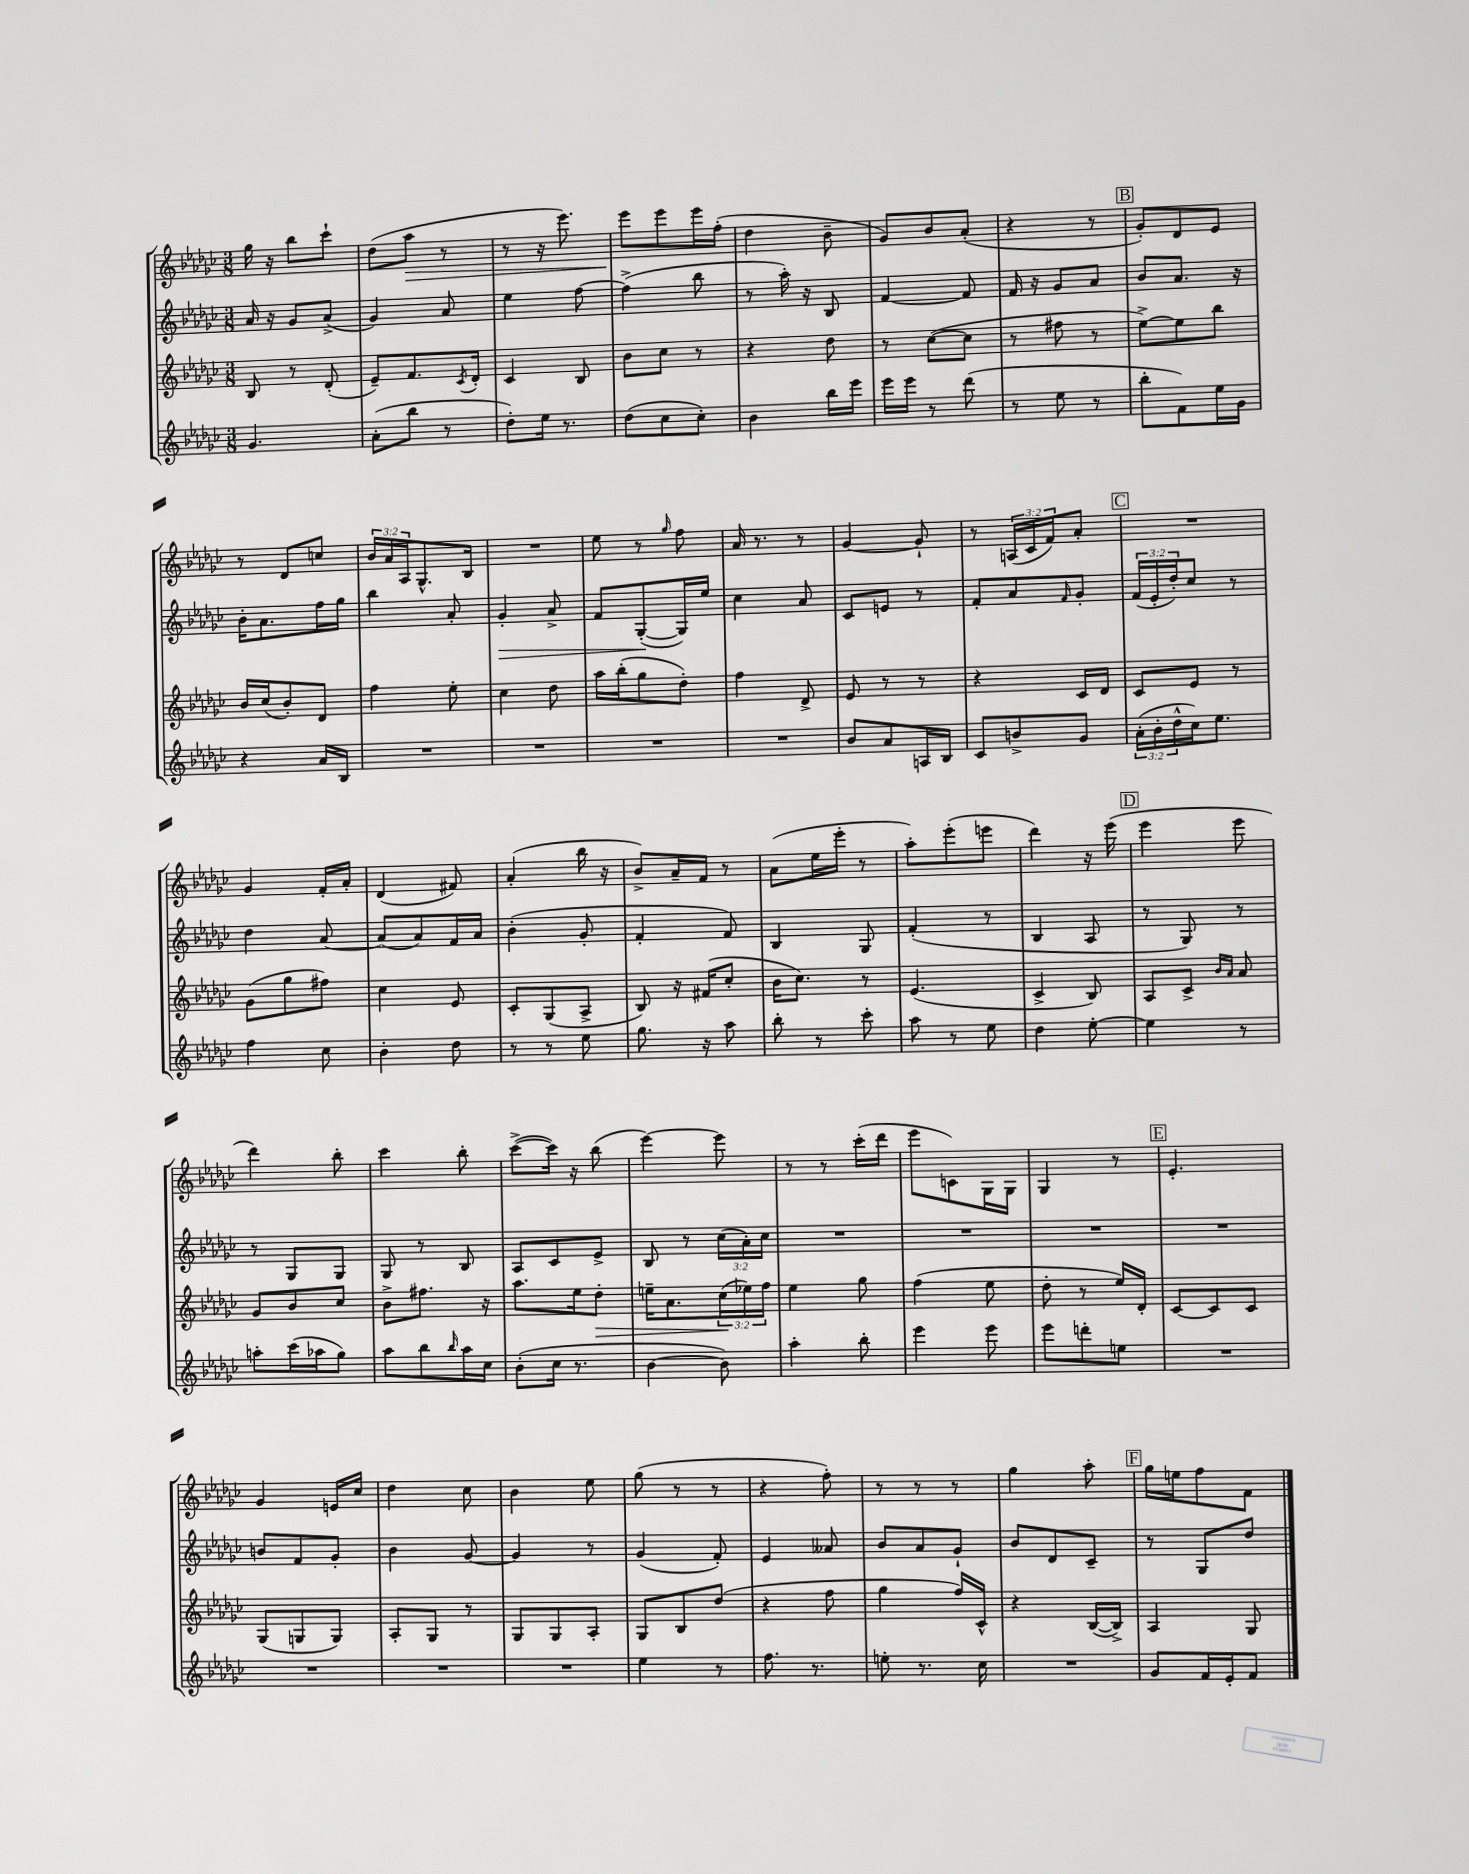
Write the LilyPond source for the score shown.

<<
\new StaffGroup <<
\new Staff = "s0" {
    \clef treble \key ges \major \numericTimeSignature \time 3/8 \override Staff.TupletNumber.text = #tuplet-number::calc-fraction-text
    ges''16 r16 bes''8 ces'''8-! |
    des''8( aes''8\> r8 |
    r8 r16 ees'''8.) |
    ees'''8\! ees'''8 ees'''16 f''16-.( |
    des''4 bes'8-- |
    ges'8) bes'8 aes'8-.( |
    r4 r8 |
    \mark \markup { \box "B" } ges'8-.) des'8 ees'8 |
    r8 des'8 c''8 |
    \tuplet 3/2 { bes'16 aes'16 aes16 } ges8.-^ bes16 |
    R4. |
    ees''8 r8 \grace { ges''16 } f''8 |
    aes'16 r8. r8 |
    ges'4~ ges'8-! |
    r8 \tuplet 3/2 { a16( ces'16 f'16) } aes'8-. |
    \mark \markup { \box "C" } R4. |
    ges'4 f'16-. aes'16-. |
    des'4( fis'8) |
    aes'4-.( bes''16 r16 |
    bes'8->) aes'16-- f'16 r8 |
    aes'8( ees''16 ees'''16-. r8 |
    aes''8-.) ees'''8-.( e'''8 |
    des'''4) r16 ees'''16( |
    \mark \markup { \box "D" } ees'''4 ees'''8 |
    des'''4) bes''8-. |
    ces'''4 bes''8-. |
    ces'''8~->( ces'''16) r16 bes''8( |
    ees'''4~) ees'''8 |
    r8 r8 ces'''16-.( des'''16 |
    ees'''8 c'8) ges16 ges16 |
    ges4 r8 |
    \mark \markup { \box "E" } ees'4.-. |
    ges'4 e'16 ces''16 |
    des''4 ces''8 |
    bes'4 ees''8 |
    ges''8( r8 r8 |
    r4 f''8-.) |
    r8 r8 r8 |
    ges''4 aes''8-. |
    \mark \markup { \box "F" } ges''16 e''16 f''8 f'8 \bar "|." |
}
\new Staff = "s1" {
    \clef treble \key ges \major \numericTimeSignature \time 3/8 \override Staff.TupletNumber.text = #tuplet-number::calc-fraction-text
    aes'16 r16 ges'8 aes'8->( |
    ges'4) aes'8 |
    ees''4 f''8~ |
    f''4->( bes''8 |
    r8 aes''16-.) r16 bes8 |
    f'4~ f'8 |
    f'16 r16 ges'8 aes'8 |
    \mark \markup { \box "B" } bes'8 aes'8. r16 |
    bes'16-. aes'8. f''16 ges''16 |
    bes''4 aes'8-. |
    ges'4-.\> aes'8-> |
    f'8 ges8~-.\!( ges16) ees''16 |
    ces''4 aes'8 |
    ces'8 e'8 r8 |
    f'8-. aes'8 \grace { f'16 } ges'8-. |
    \mark \markup { \box "C" } \tuplet 3/2 { f'16( ees'16-. des''16-.) } ces''8 r8 |
    des''4 aes'8~ |
    aes'8( aes'8) f'16 aes'16 |
    bes'4-.( ges'8-. |
    f'4-. f'8) |
    bes4 ges8 |
    f'4-.( r8 |
    bes4 aes8 |
    \mark \markup { \box "D" } r8 ges8) r8 |
    r8 ges8 ges8 |
    ges8 r8 bes8 |
    aes8 ces'8 ees'8-> |
    bes8 r8 \tuplet 3/2 { ces''16( aes'16-.) ces''16 } |
    R4. |
    R4. |
    R4. |
    \mark \markup { \box "E" } R4. |
    b'8 f'8 ges'8-. |
    bes'4 ges'8~ |
    ges'4 r8 |
    ges'4( f'8-.) |
    ees'4 aeses'8 |
    bes'8 aes'8 ges'8-! |
    bes'8 des'8 ces'8-- |
    \mark \markup { \box "F" } r8 ges8 des''8 \bar "|." |
}
\new Staff = "s2" {
    \clef treble \key ges \major \numericTimeSignature \time 3/8 \override Staff.TupletNumber.text = #tuplet-number::calc-fraction-text
    bes8 r8 des'8-.( |
    ees'8--) f'8. \acciaccatura { ces'8 } des'16-. |
    ces'4 bes8 |
    bes'8 ces''8 r8 |
    r4 des''8 |
    r8 ces''8~( ces''8 |
    r8 fis''8 r8 |
    \mark \markup { \box "B" } ees''8~->) ees''8 bes''8 |
    bes'16 ces''16( bes'8-.) des'8 |
    f''4 ees''8-. |
    ces''4 des''8 |
    aes''16 bes''16-.( ges''8 des''8-.) |
    f''4 des'8-> |
    ees'8 r8 r8 |
    r4 ces'16 des'16 |
    \mark \markup { \box "C" } ces'8 ees'8 r8 |
    ges'8( ges''8 fis''8) |
    ces''4 ees'8 |
    ces'8-. ges8( aes8-> |
    bes8) r16 fis'16( ces''8-. |
    bes'16 ces''8.) r8 |
    ees'4.( |
    ces'4-> bes8) |
    \mark \markup { \box "D" } aes8 ces'8-> \grace { bes'16 aes'16 } aes'8 |
    ges'8 bes'8 ces''8 |
    bes'8-> fis''8. r16 |
    aes''8. ees''16 des''8-.\> |
    e''16-- aes'8. \tuplet 3/2 { ces''16\!( ees''16) f''16 } |
    ees''4 ges''8 |
    f''4( ees''8 |
    des''8-. r8 ees''16) des'16-. |
    \mark \markup { \box "E" } ces'8~ ces'8 ces'8 |
    ges8( g8 g8) |
    aes8-. ges8 r8 |
    ges8 ges8 aes8-. |
    ges8 bes8 des''8( |
    r4 f''8 |
    ges''4 f''16) ces'16-^ |
    r4 bes16~( bes16->) |
    \mark \markup { \box "F" } aes4 ges8 \bar "|." |
}
\new Staff = "s3" {
    \clef treble \key ges \major \numericTimeSignature \time 3/8 \override Staff.TupletNumber.text = #tuplet-number::calc-fraction-text
    ges'4. |
    aes'8-.( bes''8 r8 |
    des''8-.) ees''16 r8. |
    des''8( ces''8 ces''8-.) |
    bes'4 bes''16 ees'''16 |
    ees'''16 ees'''16 r8 des'''8( |
    r8 ees''8 r8 |
    \mark \markup { \box "B" } bes''8-. f'8) ees''16 ges'16 |
    r4 aes'16 bes16 |
    R4. |
    R4. |
    R4. |
    R4. |
    bes'8 aes'8 a16 bes16 |
    ces'8 b'8-> ges'8 |
    \mark \markup { \box "C" } \tuplet 3/2 { aes'16-.( bes'16-. des''16-^ } ces''16) ees''8. |
    f''4 ces''8 |
    bes'4-. des''8 |
    r8 r8 ees''8 |
    ges''8. r16 aes''8 |
    bes''8-. r8 ces'''8-. |
    aes''8 r8 ees''8 |
    des''4 ees''8~-. |
    \mark \markup { \box "D" } ees''4 r8 |
    a''8-. ces'''16( aes''16 ges''8) |
    aes''8 bes''8 \grace { bes''16 } aes''16 ces''16 |
    bes'8-.( ces''16 r8. |
    bes'4~ bes'8) |
    aes''4-. bes''8-. |
    ees'''4 ees'''8 |
    ees'''8 d'''8-. e''8 |
    \mark \markup { \box "E" } R4. |
    R4. |
    R4. |
    R4. |
    ees''4 r8 |
    f''8. r8. |
    e''8-. r8. ces''16 |
    R4. |
    \mark \markup { \box "F" } ges'8 f'16 ees'16-. f'8 \bar "|." |
}
>>
>>
\layout { \context { \Score \remove "Bar_number_engraver" } }
